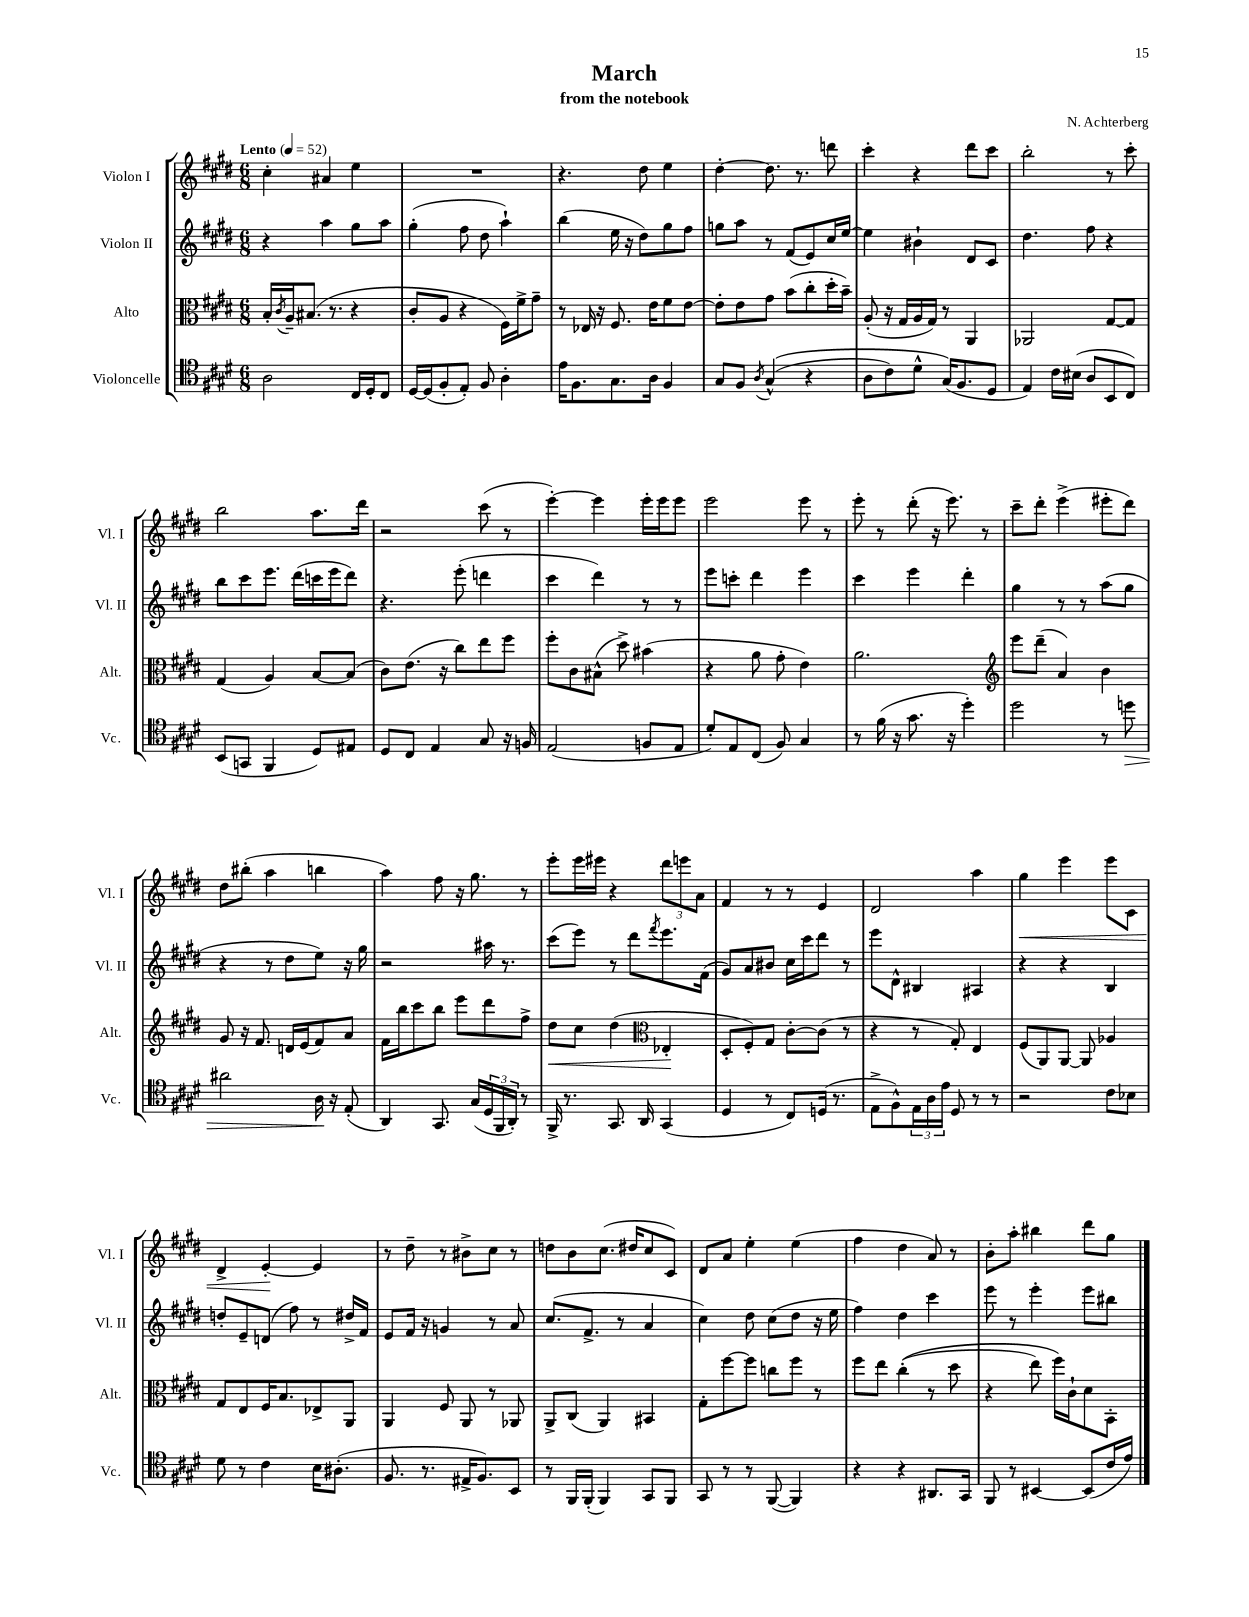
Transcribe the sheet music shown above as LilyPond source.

\header { title = "March" composer = "N. Achterberg" subtitle = "from the notebook" }
<<
\new StaffGroup <<
\new Staff = "s0" \with { instrumentName = "Violon I" shortInstrumentName = "Vl. I" } {
    \clef treble \key e \major \numericTimeSignature \time 6/8 \tempo "Lento" 4 = 52
    cis''4-. ais'4 e''4 |
    R2. |
    r4. dis''8 e''4 |
    dis''4~-. dis''8. r8. d'''8 |
    cis'''4-. r4 dis'''8 cis'''8 |
    b''2-. r8 cis'''8-. |
    b''2 a''8. dis'''16 |
    r2 cis'''8( r8 |
    e'''4~-.) e'''4 e'''16-. e'''16 e'''8 |
    e'''2 e'''8 r8 |
    e'''8-. r8 dis'''8-.( r16 e'''8.) r8 |
    cis'''8-- dis'''8-. e'''4->( eis'''8-. dis'''8) |
    dis''8 bis''8-.( a''4 b''4 |
    a''4) fis''8 r16 gis''8. r8 |
    e'''8-. e'''16 eis'''16 r4 \tuplet 3/2 { dis'''8 e'''8 a'8 } |
    fis'4 r8 r8 e'4 |
    dis'2 a''4 |
    gis''4\< e'''4 e'''8 cis'8 |
    dis'4-> e'4~-.\! e'4 |
    r8 dis''8-- r8 bis'8-> cis''8 r8 |
    d''8 b'8 cis''8.( dis''16 cis''8 cis'8) |
    dis'8 a'8 e''4-. e''4( |
    fis''4 dis''4 a'8) r8 |
    b'8-. a''8-. bis''4 dis'''8 gis''8 \bar "|." |
}
\new Staff = "s1" \with { instrumentName = "Violon II" shortInstrumentName = "Vl. II" } {
    \clef treble \key e \major \numericTimeSignature \time 6/8
    r4 a''4 gis''8 a''8 |
    gis''4-.( fis''8 dis''8 a''4-!) |
    b''4( e''16 r16 dis''8) gis''8 fis''8 |
    g''8 a''8 r8 fis'8( e'8) cis''16 e''16~ |
    e''4 bis'4-! dis'8 cis'8 |
    dis''4. fis''8 r4 |
    b''8 cis'''8 e'''8. dis'''16( c'''16 e'''16 dis'''8) |
    r4. e'''8-.( d'''4 |
    cis'''4 dis'''4) r8 r8 |
    e'''8 c'''8-. dis'''4 e'''4 |
    cis'''4 e'''4 dis'''4-. |
    gis''4 r8 r8 a''8( gis''8 |
    r4 r8 dis''8 e''8) r16 gis''16 |
    r2 ais''16 r8. |
    cis'''8( e'''8) r8 dis'''8 \acciaccatura { fis'''8 } e'''8. fis'16( |
    gis'8) a'8 bis'8 cis''16 cis'''16 dis'''8 r8 |
    e'''8 dis'8-^ bis4 ais4 |
    r4 r4 b4 |
    d''8-. e'8-- d'8( fis''8) r8 dis''16-> fis'16 |
    e'8 fis'16 r16 g'4 r8 a'8 |
    cis''8.( fis'8.-> r8 a'4 |
    cis''4) dis''8 cis''8( dis''8 r16 e''16 |
    fis''4) dis''4 cis'''4 |
    e'''8 r8 e'''4-. e'''8 bis''8 \bar "|." |
}
\new Staff = "s2" \with { instrumentName = "Alto" shortInstrumentName = "Alt." } {
    \clef alto \key e \major \numericTimeSignature \time 6/8
    b16-. \acciaccatura { cis'8 } a16-- bis8.( r8. r4 |
    cis'8-. a8 r4 fis16) fis'16-> gis'8-- |
    r8 ees16 r16 fis8. e'16 fis'8 e'8~ |
    e'8-. e'8 gis'8 b'8( cis''8-. dis''16-. b'16--) |
    a8-.( r16 gis16 a16 gis16) r8 a,4 |
    aes,2 gis8~ gis8 |
    gis4( a4) b8~ b8( |
    cis'8) e'8.( r16 cis''8) e''8 fis''8 |
    fis''8-. cis'8 bis8-^( dis''8->) bis'4( |
    r4 a'8 gis'8-. e'4) |
    a'2. |
    \clef treble e'''8 dis'''8--( a'4) b'4 |
    gis'8 r16 fis'8. d'16 e'16( fis'8) a'8 |
    fis'16 b''16 cis'''8 b''8 e'''8 dis'''8 fis''8-> |
    dis''8\< cis''8 dis''4( \clef alto ees4-.\! |
    dis8-. fis8-.) gis8 cis'8~-. cis'8( r8 |
    r4 r8 gis8-.) e4 |
    fis8( a,8) a,8~ a,8 aes4 |
    gis8 e8 fis16 b8. ees8-> a,8 |
    a,4 fis8 a,8 r8 aes,8 |
    a,8-> cis8( a,4) bis,4 |
    gis8-. fis''8~ fis''8 c''8 fis''8 r8 |
    fis''8 e''8 cis''4-.(\( r8 dis''8 |
    r4 e''8) fis''16\) cis'16-! dis'8 b,8-. \bar "|." |
}
\new Staff = "s3" \with { instrumentName = "Violoncelle" shortInstrumentName = "Vc." } {
    \clef tenor \key e \major \numericTimeSignature \time 6/8
    a2 cis16 dis16-. cis8 |
    dis16~ dis16( fis8-. e8-.) fis8 a4-. |
    e'16 fis8. gis8. a16 fis4 |
    gis8 fis8 \acciaccatura { a8 } gis4-^(\( r4 |
    a8 cis'8) dis'8-^ gis16(\) fis8. dis8 |
    e4) cis'16 bis16( a8 b,8 cis8) |
    b,8( g,8 fis,4 dis8) eis8 |
    dis8 cis8 e4 gis8 r16 f16 |
    e2( f8 e8 |
    dis'8-.) e8 cis8( fis8) gis4 |
    r8 fis'16( r16 gis'8. r16 dis''4-.) |
    dis''2 r8 d''8\> |
    ais'2 a16\! r16 e8-.( |
    a,4) gis,8. gis16( \tuplet 3/2 { dis16 fis,16 a,16-.) } r8 |
    fis,16-> r8. gis,8. a,16 gis,4( |
    dis4 r8 cis8) d16( r8. |
    e8-> fis8-^) \tuplet 3/2 { e16 a16 e'16 } dis8 r8 r8 |
    r2 cis'8 bes8 |
    dis'8 r8 cis'4 b16 ais8.-.( |
    fis8. r8. eis16-> fis8.) b,8 |
    r8 fis,16 fis,16-.( fis,4) gis,8 fis,8 |
    gis,8 r8 r8 fis,8~( fis,4) |
    r4 r4 ais,8. gis,16 |
    fis,8 r8 bis,4~ bis,8( cis'16 e'16) \bar "|." |
}
>>
>>
\layout { \context { \Score \remove "Bar_number_engraver" } }
